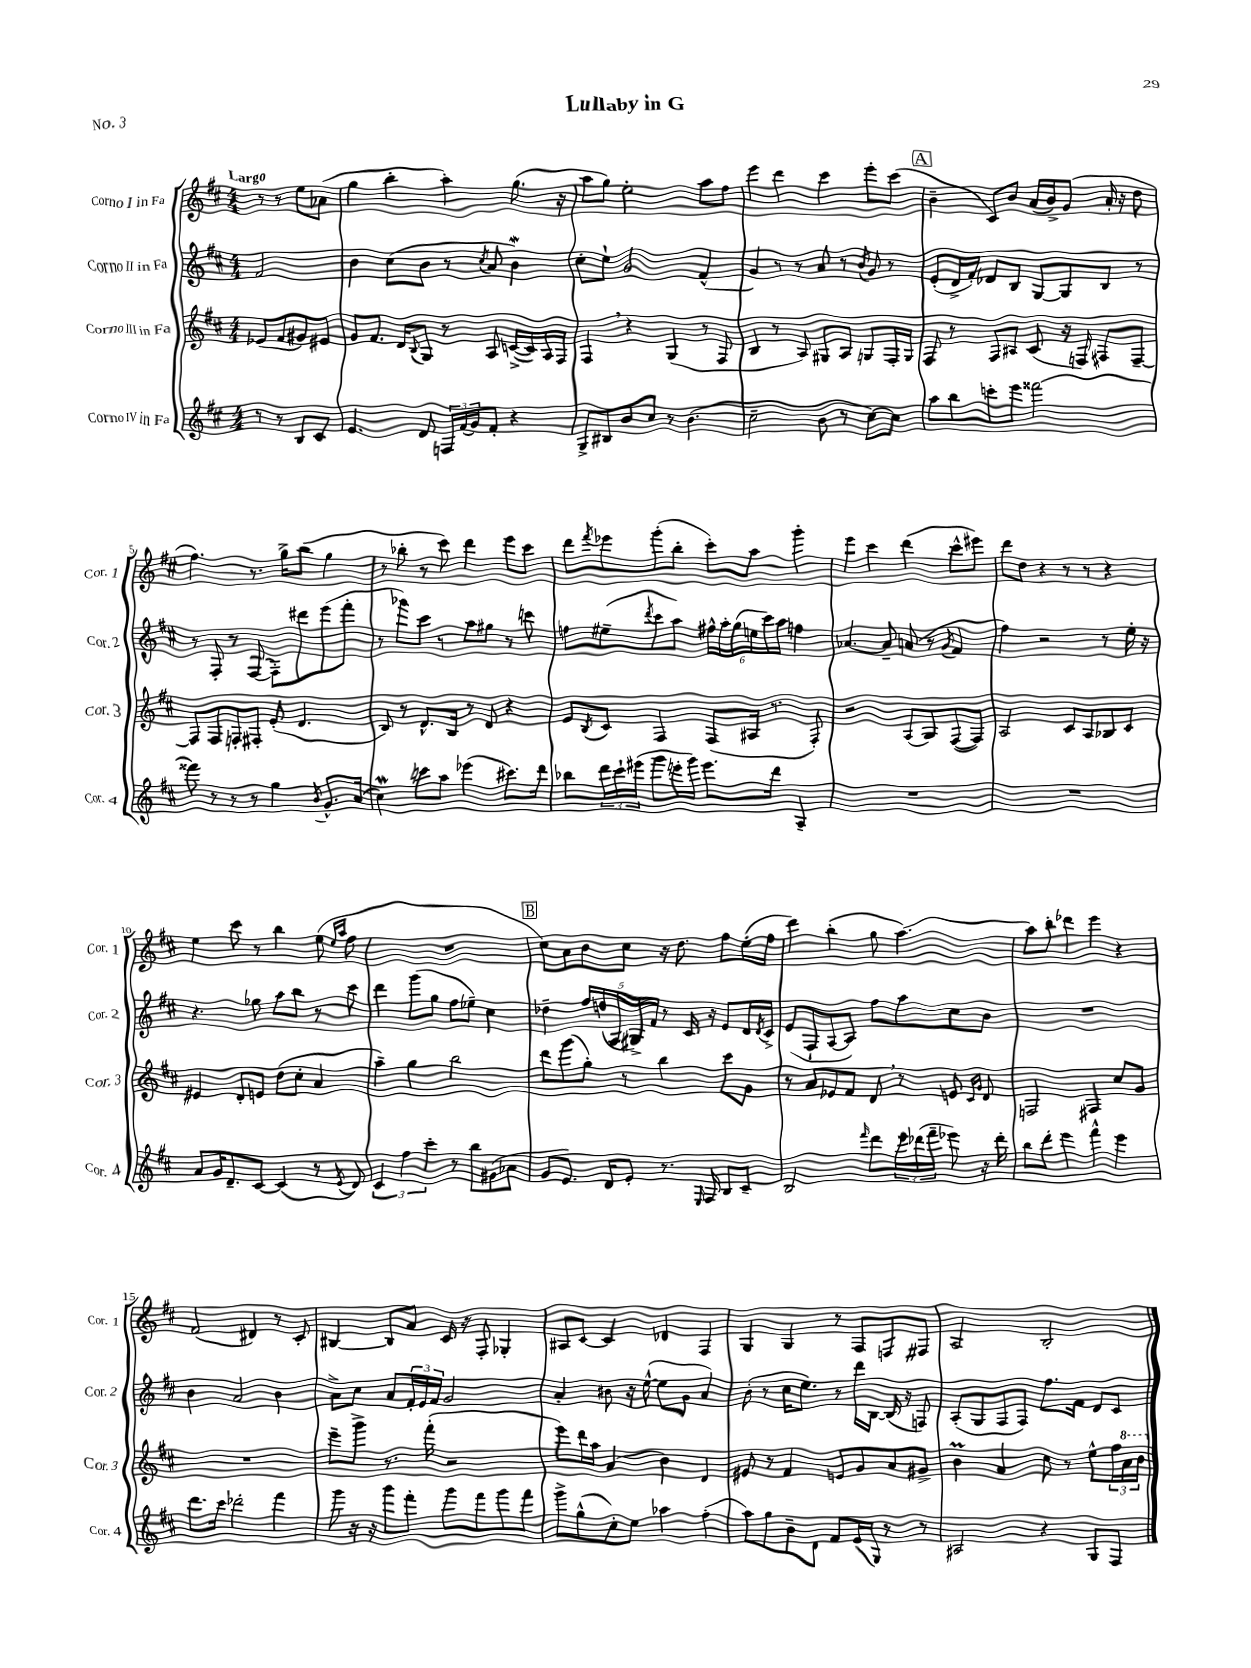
\header { title = "Lullaby in G" piece = "No. 3" }
<<
\new StaffGroup <<
\new Staff = "s0" \with { instrumentName = "Corno I in Fa" shortInstrumentName = "Cor. 1" } {
    \clef treble \key d \major \numericTimeSignature \time 4/4 \partial 2 \tempo "Largo"
    r8 r8 e''8 aes'8( |
    g''4 b''4-. a''4-.) g''8.( r16 |
    a''8 g''8) e''2-. a''8 fis''8 |
    e'''4 d'''4 cis'''4 e'''8-. cis'''8( |
    \mark \markup { \box "A" } b'4-- cis'8) b'8 a'16( b'16->) g'8( a'16-. r16 d''8 |
    fis''4.) r8. g''16-> b''8( g''4 |
    r8 bes''8-. r8 cis'''8) d'''4 e'''8 cis'''8 |
    d'''8 \acciaccatura { fis'''8 } ees'''8 g'''8-.( b''8-. cis'''8-.) a''8 g'''4-. |
    e'''4 cis'''4 d'''4( cis'''8-^ eis'''8) |
    d'''8 d''8 r4 r8 r8 r4 |
    e''4 cis'''8 r8 b''4 e''8( \grace { e''16 a''16 } fis''8 |
    R1 |
    \mark \markup { \box "B" } cis''8) a'8 b'8 cis''8 r16 d''8. fis''8 e''16-.( fis''16 |
    d'''4) b''4-.( g''8 a''4.~) |
    a''8 b''8-. des'''4 e'''4 r4 |
    fis'2( dis'4) r8 cis'8-. |
    bis4~ bis8 a'8 cis'16 r16 fis8-. ges4-. |
    ais8 cis'8~ cis'4 des'4 fis4 |
    g4 g4 r8 fis8 f8 fis8 |
    a2 b2-. \bar "|." |
}
\new Staff = "s1" \with { instrumentName = "Corno II in Fa" shortInstrumentName = "Cor. 2" } {
    \clef treble \key d \major \numericTimeSignature \time 4/4 \partial 2
    fis'2 |
    b'4 cis''8( b'8 r8 \acciaccatura { cis''8 } a'8 b'4\mordent) |
    cis''8-. e''8-! g'2 fis'4-^( |
    g'4) r8 r8 a'8 r8 \acciaccatura { b'8 } g'8 r8 |
    \mark \markup { \box "A" } e'8-.( d'16-> fis'16-.) des'8 b8 g8~ g8 b8 r8 |
    r8 fis8-. r8 fis8~( fis8-.) dis'''8 e'''8( fis'''8-. |
    r8 ges'''8) cis'''8 r8 a''8 gis''8 r8 c'''8 |
    f''8 eis''8--( \acciaccatura { d'''8 } cis'''8 a''8) \tuplet 6/4 { fis''16-^ a''16-. g''16( e''16 cis'''16) a''16 } f''4 |
    aes'4.~ aes'8-- a'8( r8 \acciaccatura { g'8 } fis'4 |
    fis''4) r2 r8 e''16-. r16 |
    r4. ges''8 a''8 b''8 r8 cis'''8 |
    d'''4 g'''8( g''8 fis''8 ees''8--) cis''4 |
    \mark \markup { \box "B" } des''4-- \tuplet 5/4 { fis''16 d''16( a16 gis16->) fis'16 } r8 cis'16 r16 e'8 d'16 \acciaccatura { d'8 } cis'16-> |
    e'8( fis8-! a8~ a8) fis''8 a''8 cis''8 b'8 |
    R1 |
    b'4 a'2 b'4 |
    a'8-> cis''8 a'8 \tuplet 3/2 { fis'16-. e'16 fis'16 } g'2 |
    a'4-. bis'8 r16 e''16~-^( e''8 g'8 a'4) |
    b'8-.( r8 cis''16 e''8.) r8 d'''16 b16~ b16( r16 f8) |
    a8-.( g8 fis8 fis8) fis''8. fis'16 d'8 cis'8 \bar "|." |
}
\new Staff = "s2" \with { instrumentName = "Corno III in Fa" shortInstrumentName = "Cor. 3" } {
    \clef treble \key d \major \numericTimeSignature \time 4/4 \partial 2
    ees'8( fis'8 gis'8) eis'8 |
    g'8 fis'8. d'16 \appoggiatura { b8 } g8 r8 a8 c'16~->( c'16) a16 fis16 |
    fis4 \breathe r4 g4( r8 fis8 |
    b4 r8 a8) gis8 a8 g8 fis16-. g16 |
    \mark \markup { \box "A" } fis8 r8 fis8 ais8 cis'8( r16 f16) fis8 fis8~-- |
    fis8 fis8 f8-. fis8-. e'8-.( d'4. |
    b8) r8 d'8.-^ b16 r8 d'8 r4 |
    e'8 \acciaccatura { b8 } cis'8 fis4 fis8( ais16 r8. fis8-.) |
    r2 a8( g8) fis8~( fis8) |
    a2 cis'8 a8 bes8 cis'8 |
    eis'4 d'8-. e'8 d''8( cis''8-. a'4 |
    a''4--) g''4 b''2 |
    \mark \markup { \box "B" } d'''8 g'''8( g''8-.) r8 b''4 cis'''8 g'8 |
    r8 a'8 ees'8 fis'8 d'8 \breathe r8 e'8 \grace { cis'16 g'16 } d'8 |
    f2 fis4 cis''8 g'8 |
    R1 |
    e'''8-- g'''8-> r8. fis'''16-.( r2 |
    e'''8) d'''16 a''16 a'4( b'4) d'4 |
    eis'8 r8 fis'4 e'8 g'8 a'8 gis'8-> |
    b'4\prall a'4 cis''8 r8 e''8-^ \tuplet 3/2 { fis''16 \ottava #1 a''16 b''16 \ottava #0 } \bar "|." |
}
\new Staff = "s3" \with { instrumentName = "Corno IV in Fa" shortInstrumentName = "Cor. 4" } {
    \clef treble \key d \major \numericTimeSignature \time 4/4 \partial 2
    r8 r8 b8 cis'8 |
    e'4. d'8 \tuplet 3/2 { f16 fis'16( g'16) } fis'8-. r4 |
    g8-> bis8 b'8 cis''8 r8 b'4.( |
    cis''2-- b'8 r8 cis''8~) cis''8 |
    \mark \markup { \box "A" } a''8 b''8 c'''8-. e'''8 fisis'''2~ |
    fisis'''8 r8 r8 r8 g''4 \acciaccatura { b'8 } g'8.-^ a'16( |
    cis''4\mordent) c'''8 a''8 ees'''4( cis'''8.) d'''16 |
    bes''8 \tuplet 3/2 { d'''16 cis'''16-! eis'''16( } g'''8 e'''16-. g'''16) e'''8. d'''16 a4-- |
    R1 |
    R1 |
    a'8 g'16 d'8.-- cis'8~ cis'4( r8 \acciaccatura { e'8 } d'8) |
    \tuplet 3/2 { cis'4 fis''4 cis'''4-. } r8 b''8 gis'8( aes'8 |
    \mark \markup { \box "B" } g'8 e'8.) d'16 e'8-. r8. \grace { e16 } fis16 b8 cis'8-- |
    b2 \grace { fis'''16 } d'''8 \tuplet 3/2 { e'''16 des'''16( fis'''16-- } ees'''8) r16 des'''16-. |
    b''8 d'''8-. e'''4 fis'''4-^ e'''4 |
    d'''8. cis'''16 des'''2-. fis'''4 |
    g'''8 r16 r16 g'''8 fis'''8-. g'''8 fis'''8 g'''8 fis'''8 |
    g'''8-> g''8-^( cis''8-.) e''8 aes''4 fis''4-.( |
    a''8) g''8 b'8-- d'8 fis'8 e'16( g16) r8 r8 |
    ais2 r4 g8 fis8 \bar "|." |
}
>>
>>
